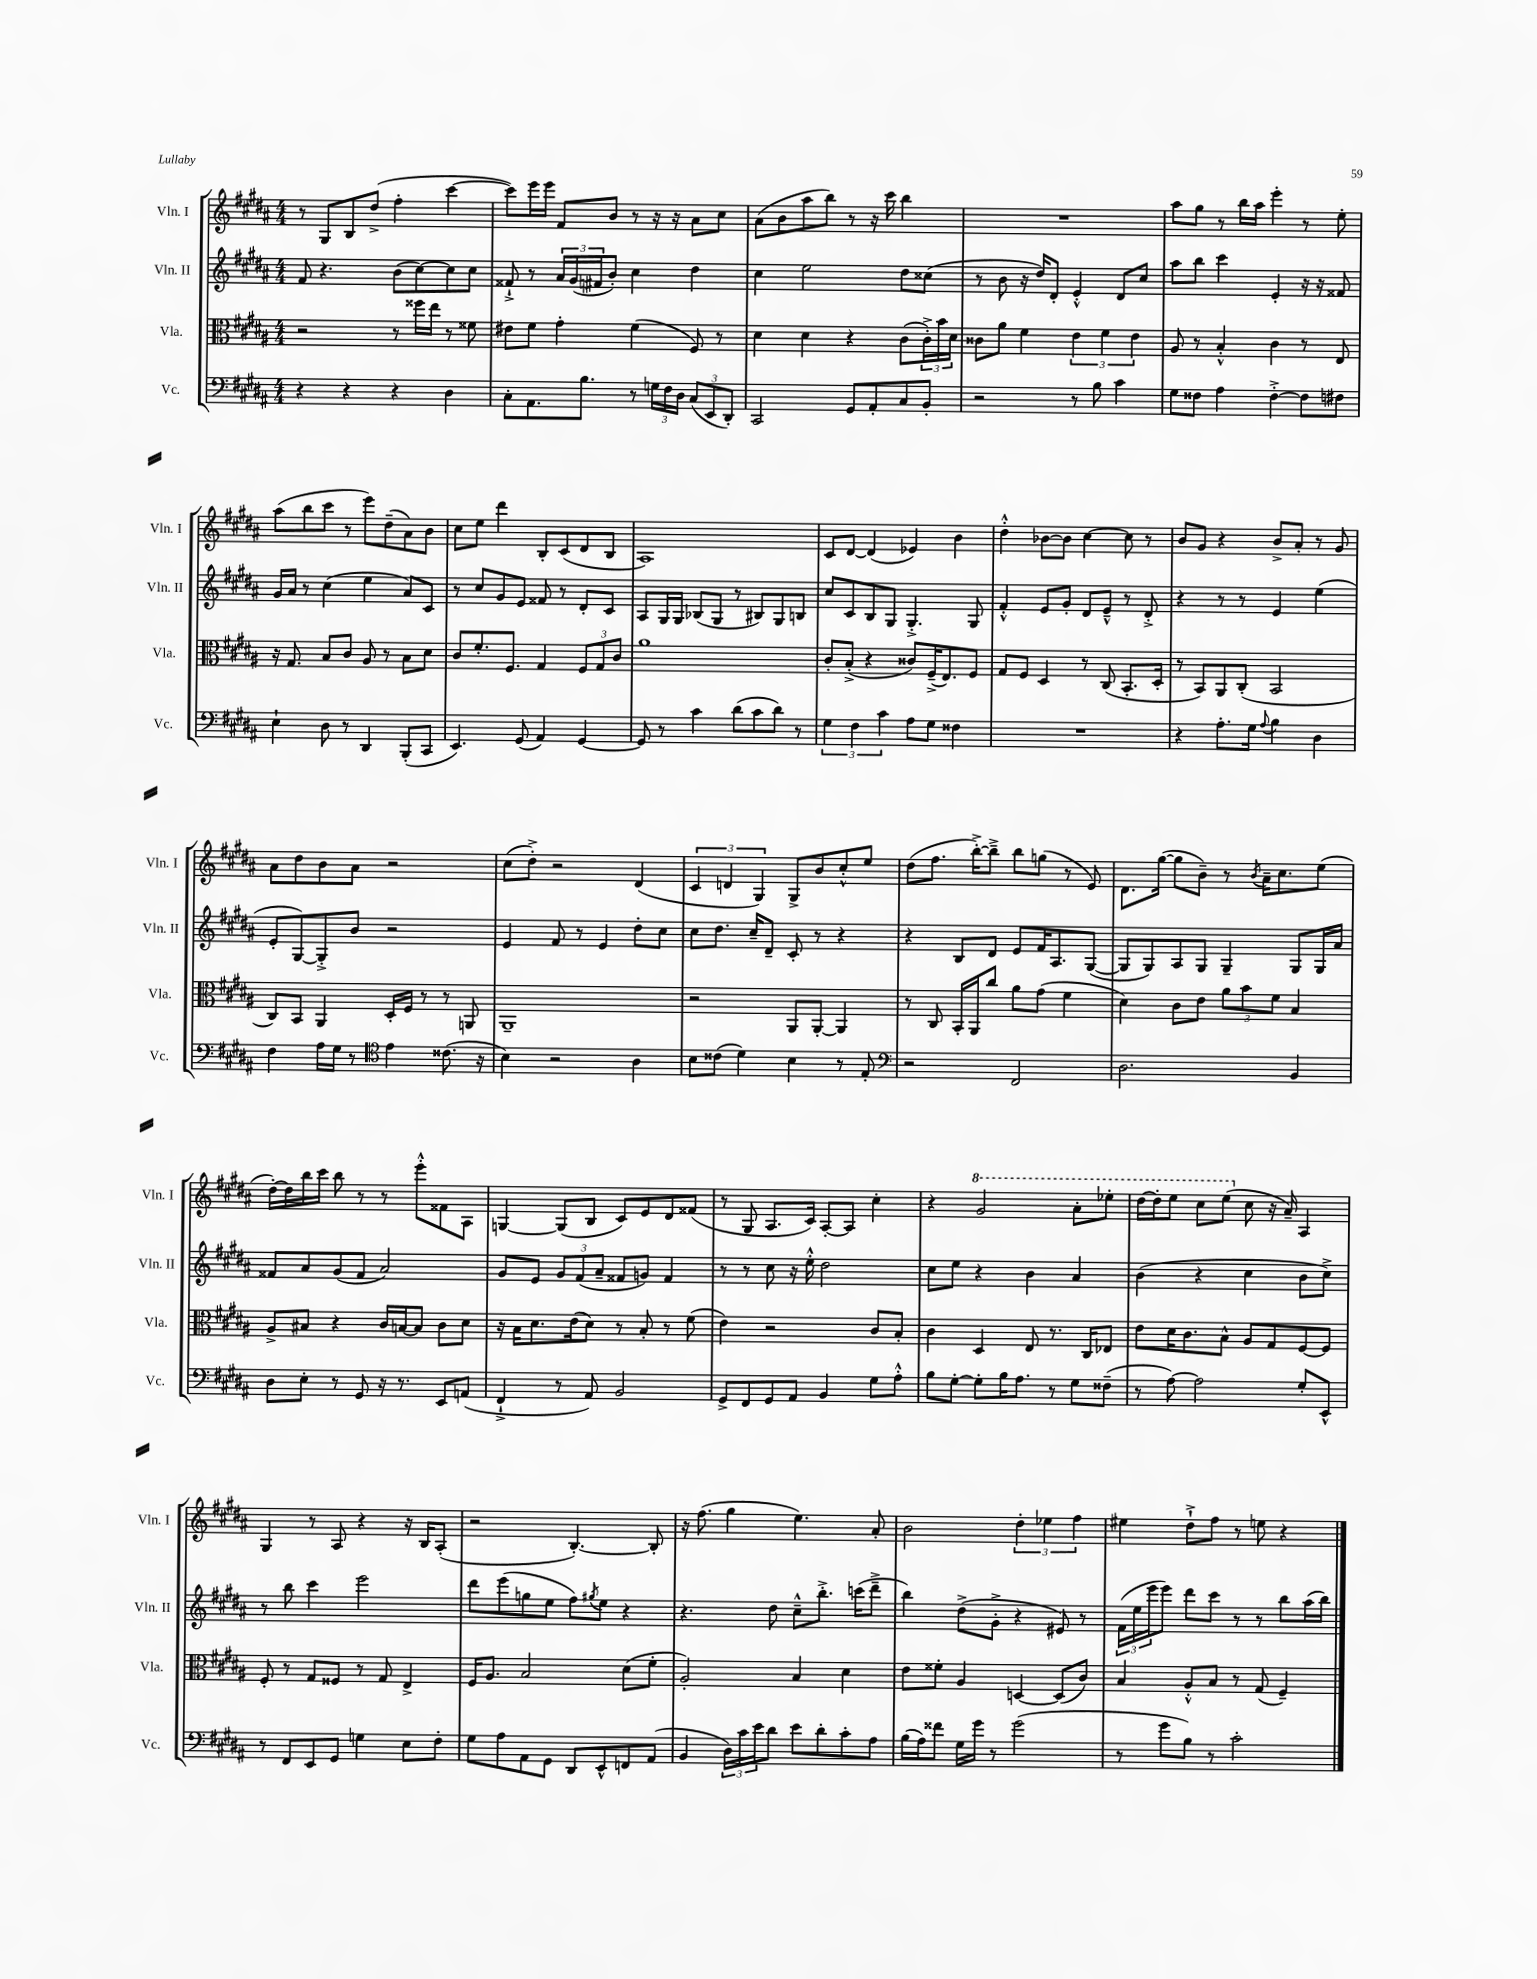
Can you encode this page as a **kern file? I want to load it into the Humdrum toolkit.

**kern	**kern	**kern	**kern
*staff4	*staff3	*staff2	*staff1
*clefF4	*clefC3	*clefG2	*clefG2
*k[f#c#g#d#a#]	*k[f#c#g#d#a#]	*k[f#c#g#d#a#]	*k[f#c#g#d#a#]
*M4/4	*M4/4	*M4/4	*M4/4
4r	2r	8f#	8r
.	.	4.r	8G#
4r	.	.	8B
.	.	.	(8dd#^
4r	8r	(8b	4ff#'
.	16ff##	[8cc#)	.
.	16ee	.	.
4D#	8r	8cc#]	[4ccc#
.	8f##	8cc#	.
=	=	=	=
8C#'	8e#	8f##`^	8ccc#])
8.AA#	8f#	8r	16eee
.	.	.	16eee
.	4g#'	24a#	8f#
.	.	(24g#	.
8.B	.	.	.
.	.	24f#	.
.	.	8b')	8b
8r	(4f#	4cc#	8r
24G	.	.	16r
24F#	.	.	.
.	.	.	16r
24D#	.	.	.
(12C#	8F#)	4dd#	8a#
12EE	.	.	.
.	8r	.	8cc#
12DD#')	.	.	.
=	=	=	=
2CC#	4d#	4cc#	(8a#
.	.	.	8b
.	4d#	2ee	8aa#
.	.	.	8bb)
8GG#	4r	.	8r
8AA#'	.	.	16r
.	.	.	16ccc#
8C#	(8c#	8dd#	4bb
8BB'	24c#'^)	(8cc##	.
.	24b	.	.
.	24d#	.	.
=	=	=	=
2r	8c##	8r	1r
.	8a#	8b	.
.	4f#	16r	.
.	.	16dd#)	.
.	.	8d#'	.
8r	6e	4e'^^	.
8B	.	.	.
.	6f#	.	.
4c#	.	8d#	.
.	6e	.	.
.	.	8cc#	.
=	=	=	=
8G#	8A#	8aa#	8aa#
8F##	8r	8bb	8gg#
4A#	4B'^^	4ccc#	8r
.	.	.	16bb
.	.	.	16aa#
[4F##'^	4c#	4e'	4eee'
8F##]	8r	16r	8r
.	.	16r	.
8F#	8E	8f##	8ee'
=	=	=	=
4E`	16r	16g#	(8aa#
.	8.G#	16a#	.
.	.	8r	8bb
8D#	8B	(4cc#	8ccc#
8r	8c#	.	8r
4DD#	8A#	4ee	8eee)
.	8r	.	(8dd#~
(8BBB'	8B	8a#)	8a#)
8CC#	8d#	8c#	8b
=	=	=	=
4.EE)	8c#	8r	8cc#
.	8.f#'	8cc#	8ee
.	.	8g#	4ddd#
.	8.F#	.	.
(8GG#	.	8e	.
4AA#)	4G#	8f##	8B'
.	.	8r	(8c#
[4GG#	12F#	8d#'	8d#
.	12G#	.	.
.	.	8c#	8B
.	12c#	.	.
=	=	=	=
8GG#]	1a#	8A#	1A#)
8r	.	16G#	.
.	.	16G#	.
4c#	.	(8B-	.
.	.	8G#	.
(8d#	.	8r	.
8c#	.	8B#)	.
8d#)	.	8G#	.
8r	.	8B	.
=	=	=	=
6G#	8c#'	8cc#	8c#
.	(8B'^	8c#	[8d#
6F#	.	.	.
.	4r	8B	(4d#]
6c#	.	.	.
.	.	8G#	.
8A#	8c##)	4.G#'^	4e-)
8G#	(16F#~^	.	.
.	8.E)	.	.
4F##	.	.	4b
.	8F#	8G#	.
=	=	=	=
1r	8G#	4f#'^^	4dd#'^^
.	8F#	.	.
.	4D#	8e	[8b-
.	.	8g#'	8b-]
.	8r	8d#	[4cc#
.	(8C#	8e~^^	.
.	8.BB'	8r	8cc#]
.	.	8d#'^	8r
.	16D#'	.	.
=	=	=	=
4r	8r	4r	8b
.	8BB)	.	8g#
8.A#'	8AA#	8r	4r
.	(8C#'	8r	.
16G#	.	.	.
8qqA#	.	.	.
4B	2BB	4e	8b^
.	.	.	8a#'
4D#	.	(4ee	8r
.	.	.	8g#
=	=	=	=
4F#	8C#)	8e'	8a#
.	8BB	[8G#)	8dd#
16A#	4AA#	8G#'^]	8b
16G#	.	.	.
8r	.	8b	8a#
*clefC4	*	*	*
4e	16D#'	2r	2r
.	16F#	.	.
.	8r	.	.
(8.c##	8r	.	.
.	8AA	.	.
16r	.	.	.
=	=	=	=
4B)	1AA#~	4e	(8cc#
.	.	.	8dd#'^)
2r	.	8f#	2r
.	.	8r	.
.	.	4e	.
4A#	.	8dd#'	(4d#
.	.	8cc#	.
=	=	=	=
8B	2r	8cc#	6c#
(8c##	.	8.dd#	.
.	.	.	6d
4d#)	.	.	.
.	.	16cc#~	.
.	.	.	6G#)
.	.	8d#~	.
4B	8AA#	8c#'	8G#^
.	[8AA#'	8r	8b
8r	4AA#]	4r	8cc#'^^
8E'	.	.	8ee
=	=	=	=
*clefF4	*	*	*
2r	8r	4r	(8dd#
.	8C#	.	8.ff#
.	16BB'	8B	.
.	16AA#	.	[16bb'^)
.	8cc#	8d#	8bb~^]
2FF#	8a#	8e	8bb
.	(8g#	16f#	(8gg
.	.	8.A#	.
.	4f#	.	8r
.	.	([8G#	8e)
=	=	=	=
2.D#	4d#)	8G#]	8.d#
.	.	8G#)	.
.	.	.	([16gg#
.	8c#	8A#	8gg#]
.	8e	8G#	8b~)
.	12a#	4G#~	8r
.	12b	.	.
.	.	.	8qb
.	.	.	16a#~
.	12f#	.	.
.	.	.	8.cc#
4BB	4B	8G#	.
.	.	16G#	(8ee
.	.	16a#	.
=	=	=	=
8D#	8A#^	8f##	[16dd#')
.	.	.	16dd#]
8E'	8B#	8a#	16bb
.	.	.	16ccc#
8r	4r	(8g#	8bb
8GG#	.	8f##	8r
16r	16c#	2a#)	8r
8.r	[16B	.	.
.	8B]	.	8eee'^^
8EE	8c#	.	8f##
(8AA	8d#	.	8A#
=	=	=	=
4FF#`^	16r	8g#	[4G
.	16B	.	.
.	8.d#	8e	.
8r	.	12g#	(8G]
.	(16e	.	.
.	.	(12f#	.
8AA#)	8d#)	.	8B
.	.	12a#~	.
2BB	8r	8f##	8c#)
.	8B'	8g)	8e
.	8r	4f##	8d#
.	(8f#	.	(8f##
=	=	=	=
8GG#^	4e)	8r	8r
8FF#	.	8r	8G#
8GG#	2r	8cc#	8.A#
8AA#	.	16r	.
.	.	16ee'^^	16c#)
4BB	.	2dd#	[8A#'
.	.	.	8A#]
8G#	8c#	.	4cc#'
8A#'^^	8B'	.	.
=	=	=	=
8B	4c#	8cc#	4r
[8G#'	.	8ee	.
8G#']	4D#	4r	2gg#
16B	.	.	.
8.A#	.	.	.
.	8E	4b	.
8r	8.r	.	.
8G#	.	4a#	8aa#'
.	16C#	.	.
(8F##~	8E-	.	8eee-'
=	=	=	=
8r	8e	(4b	[16ddd#
.	.	.	16ddd#']
[8A#)	16d#	.	8eee
.	8.c#	.	.
2A#]	.	4r	8ccc#
.	8B^^	.	(8eee
.	8A#	4cc#	8cc#
.	8G#	.	16r
.	.	.	16a#~)
8G#'	[8F#	8b	4A#
8EE^^	8F#]	8cc#^)	.
=	=	=	=
8r	8F#'	8r	4G#
8FF#	8r	8bb	.
8EE	8G#	4ccc#	8r
8GG#	8F##	.	8A#
4G	8r	2eee	4r
.	8G#	.	.
8E	4E^	.	16r
.	.	.	16B
8F#'	.	.	(8A#'
=	=	=	=
8G#	16F#	8ddd#	2r
.	8.A#	.	.
8A#	.	(8eee	.
8AA#	2B	8gg	.
8GG#	.	8ee	.
8DD#	.	8ff#)	[4.B')
.	.	8qgg#	.
8EE^^	.	8ee	.
8FF	(8d#	4r	.
(8AA#	8f#'	.	8B']
=	=	=	=
4BB	2A#')	4.r	16r
.	.	.	(8.ff#
24D#)	.	.	4gg#
24c#	.	.	.
24e	.	.	.
8d#	.	8dd#	.
8e	4B	8cc#~^^	4.ee)
8d#'	.	8.bb'^	.
8c#'	4d#	.	.
.	.	(16ccc	.
8A#	.	8ddd#~^	8a#'
=	=	=	=
(16B	8e	4bb)	2b
16A#)	.	.	.
8f##	8f##'	.	.
16G#	4A#	(8dd#^	.
16g#	.	.	.
8r	.	8g#'^	.
(2g#	[4D	4r	6dd#'
.	.	.	6ee-
.	(8D]	8e#)	.
.	.	.	6ff#
.	8c#)	8r	.
=	=	=	=
8r	4B	(24f#	4ee#
.	.	24ee	.
.	.	24eee	.
8g#	.	8eee)	.
8B)	8A#'^^	8ddd#	8dd#`^
8r	8B	8ccc#	8ff#
2c#'	8r	8r	8r
.	(8G#	8r	8ee
.	4F#~)	8bb	4r
.	.	(16aa#	.
.	.	16bb)	.
==	==	==	==
*-	*-	*-	*-
